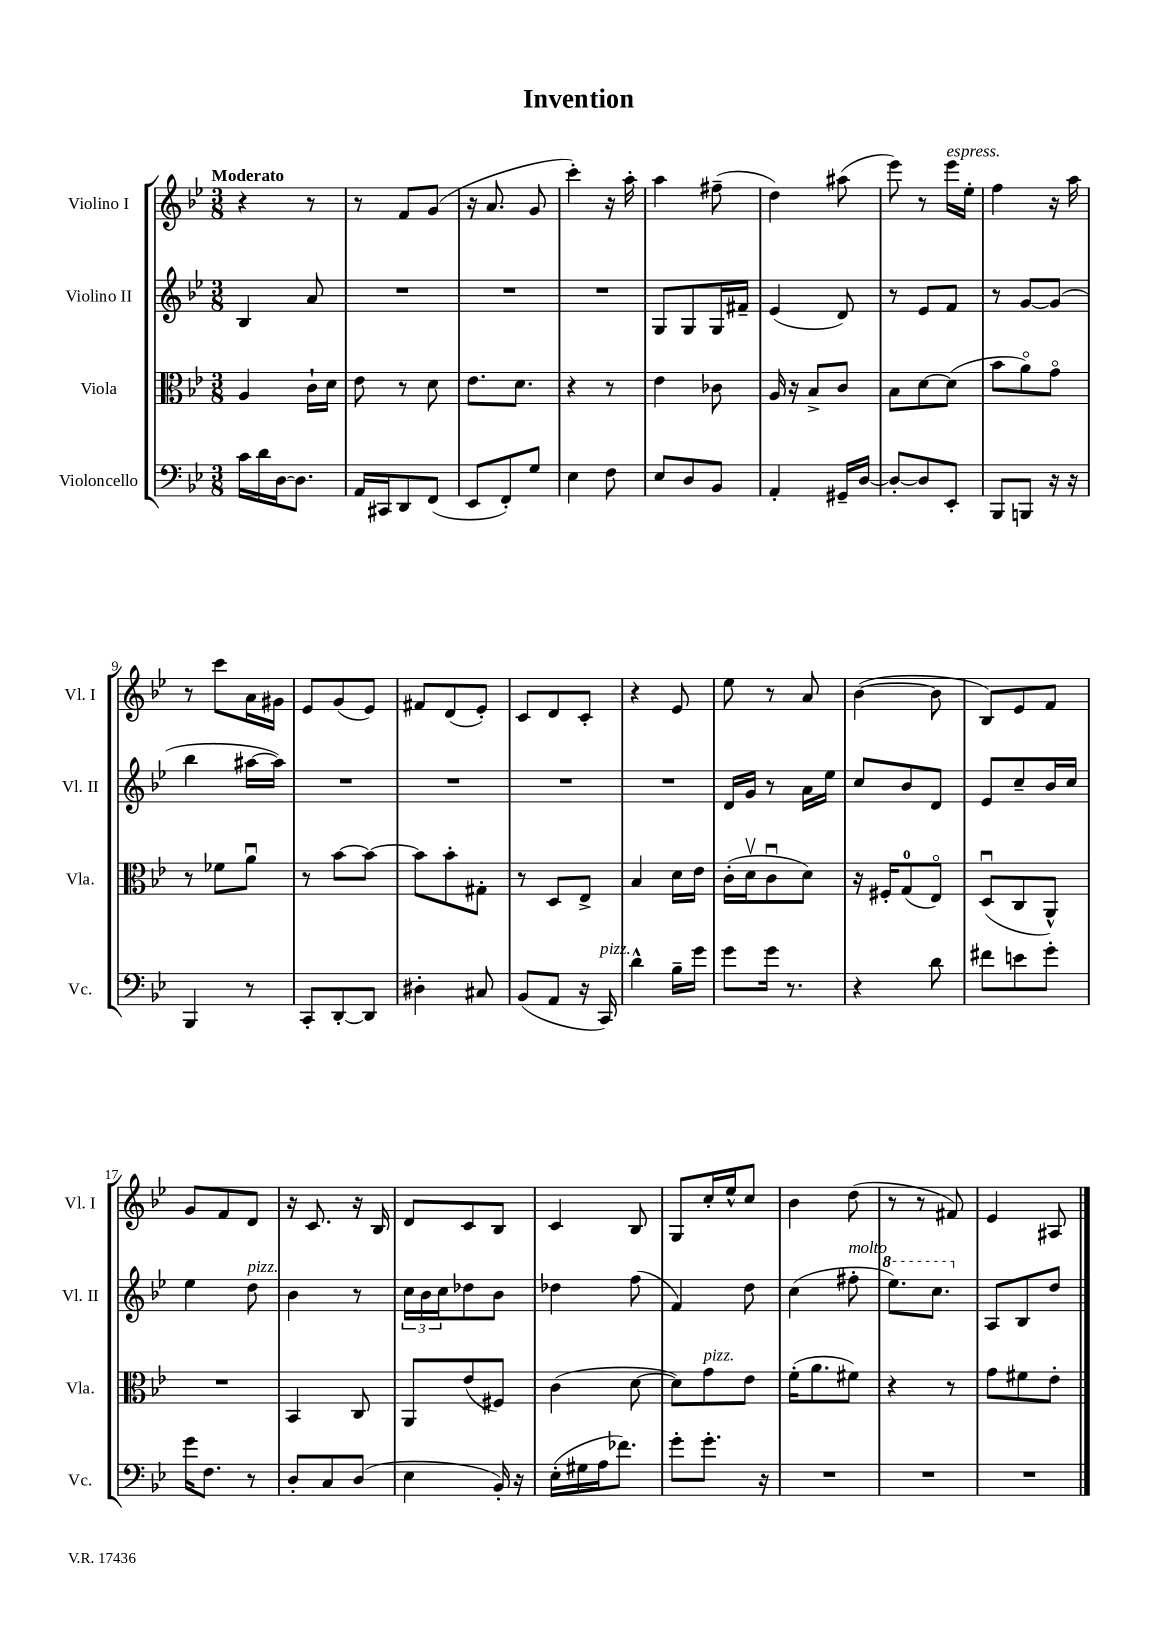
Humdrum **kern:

**kern	**kern	**kern	**kern
*staff4	*staff3	*staff2	*staff1
*clefF4	*clefC3	*clefG2	*clefG2
*k[b-e-]	*k[b-e-]	*k[b-e-]	*k[b-e-]
*M3/8	*M3/8	*M3/8	*M3/8
16c\LL	4A/	4B-/	4r
16d\	.	.	.
[16D\J	.	.	.
8.D\]J	.	.	.
.	16c`\LL	8a/	8r
.	16d\JJ	.	.
=	=	=	=
16AA/LL	8e-\	4.r	8r
16CC#/J	.	.	.
8DD/	8r	.	8f/L
(8FF/J	8d\	.	(8g/J
=	=	=	=
8EE-/L	8.e-\L	4.r	16r
.	.	.	8.a/
8FF'/)	.	.	.
.	8.d\J	.	.
8G/J	.	.	8g/
=	=	=	=
4E-\	4r	4.r	4ccc'\)
8F\	8r	.	16r
.	.	.	16aa'\
=	=	=	=
8E-/L	4e-\	8G/L	4aa\
8D/	.	8G/	.
8BB-/J	8c-\	16G/L	(8ff#~\
.	.	16f#~/JJ	.
=	=	=	=
4AA'/	16A/	(4e-/	4dd\)
.	16r	.	.
.	8B-^/L	.	.
16GG#~/LL	8c/J	8d/)	(8aa#\
[16D/JJ	.	.	.
=	=	=	=
8D'/_L	8B-\L	8r	8eee-\)
8D/]	[8d\	8e-/L	8r
8EE-'/J	(8d\]J	8f/J	16eee-\LL
.	.	.	16ee-'\JJ
=	=	=	=
8BBB-/L	8b-\L	8r	4ff\
8BBB/J	8ao\)	[8g/L	.
16r	8go\J	(8g/]J	16r
16r	.	.	16aa\
=	=	=	=
4BBB-/	8r	4bb-\	8r
.	8f-\L	.	8ccc\L
8r	8au\J	[16aa#\LL	16a\L
.	.	16aa#\]JJ)	16g#\JJ
=	=	=	=
8CC'/L	8r	4.r	8e-/L
[8DD'/	[8b-\L	.	(8g/
8DD/]J	8b-\_J	.	8e-/J)
=	=	=	=
4D#'\	8b-\]L	4.r	8f#/L
.	8b-'\	.	(8d/
8C#/	8G#'\J	.	8e-'/J)
=	=	=	=
(8BB-/L	8r	4.r	8c/L
8AA/J	8D/L	.	8d/
16r	8E-^/J	.	8c'/J
16CC/)	.	.	.
=	=	=	=
4d^^\	4B-/	4.r	4r
16B-~\LL	16d\LL	.	8e-/
16g\JJ	16e-\JJ	.	.
=	=	=	=
8g\L	(16c'\LL	16d/LL	8ee-\
.	16dv\J	16g/JJ	.
16g\Jk	8cu\	8r	8r
8.r	.	.	.
.	8d\J)	16a\LL	8a/
.	.	16ee-\JJ	.
=	=	=	=
4r	16r	8cc/L	([4b-\
.	16F#'/LK	.	.
.	(8G/	8b-/	.
8d\	8E-o/J)	8d/J	8b-\]
=	=	=	=
8f#\L	(8Du/L	8e-/L	8B-/L)
8e\	8C/	8cc~/	8e-/
8g'\J	8AA^^/J)	16b-/L	8f/J
.	.	16cc/JJ	.
=	=	=	=
16g\LK	4.r	4ee-\	8g/L
8.F\J	.	.	.
.	.	.	8f/
8r	.	8dd\	8d/J
=	=	=	=
8D'/L	4BB-/	4b-\	16r
.	.	.	8.c/
8C/	.	.	.
(8D/J	8C/	8r	16r
.	.	.	16B-/
=	=	=	=
4E-\	8AA/L	24cc\LL	8d/L
.	.	24b-\	.
.	.	24cc\J	.
.	(8e-/	8dd-\	8c/
16BB-'/)	8F#/J)	8b-\J	8B-/J
16r	.	.	.
=	=	=	=
(16E-'\LL	(4c\	4dd-\	4c/
16G#\	.	.	.
16A\J	.	.	.
8.f-\J)	.	.	.
.	[8d\	(8ff\	8B-/
=	=	=	=
8g'\L	8d\]L)	4f/)	8G/L
8.g'\J	8g\	.	16cc'/L
.	.	.	16ee-^^/J
.	8e-\J	8dd\	8cc/J
16r	.	.	.
=	=	=	=
4.r	(16f'\LK	(4cc\	4b-\
.	8.a\	.	.
.	8f#\J)	8ff#'\	(8dd\
=	=	=	=
4.r	4r	8.eee-\L)	8r
.	.	.	8r
.	.	8.ccc\J	.
.	8r	.	8f#/)
=	=	=	=
4.r	8g\L	8A/L	4e-/
.	8f#\	8B-/	.
.	8e-'\J	8dd/J	8A#/
==	==	==	==
*-	*-	*-	*-
